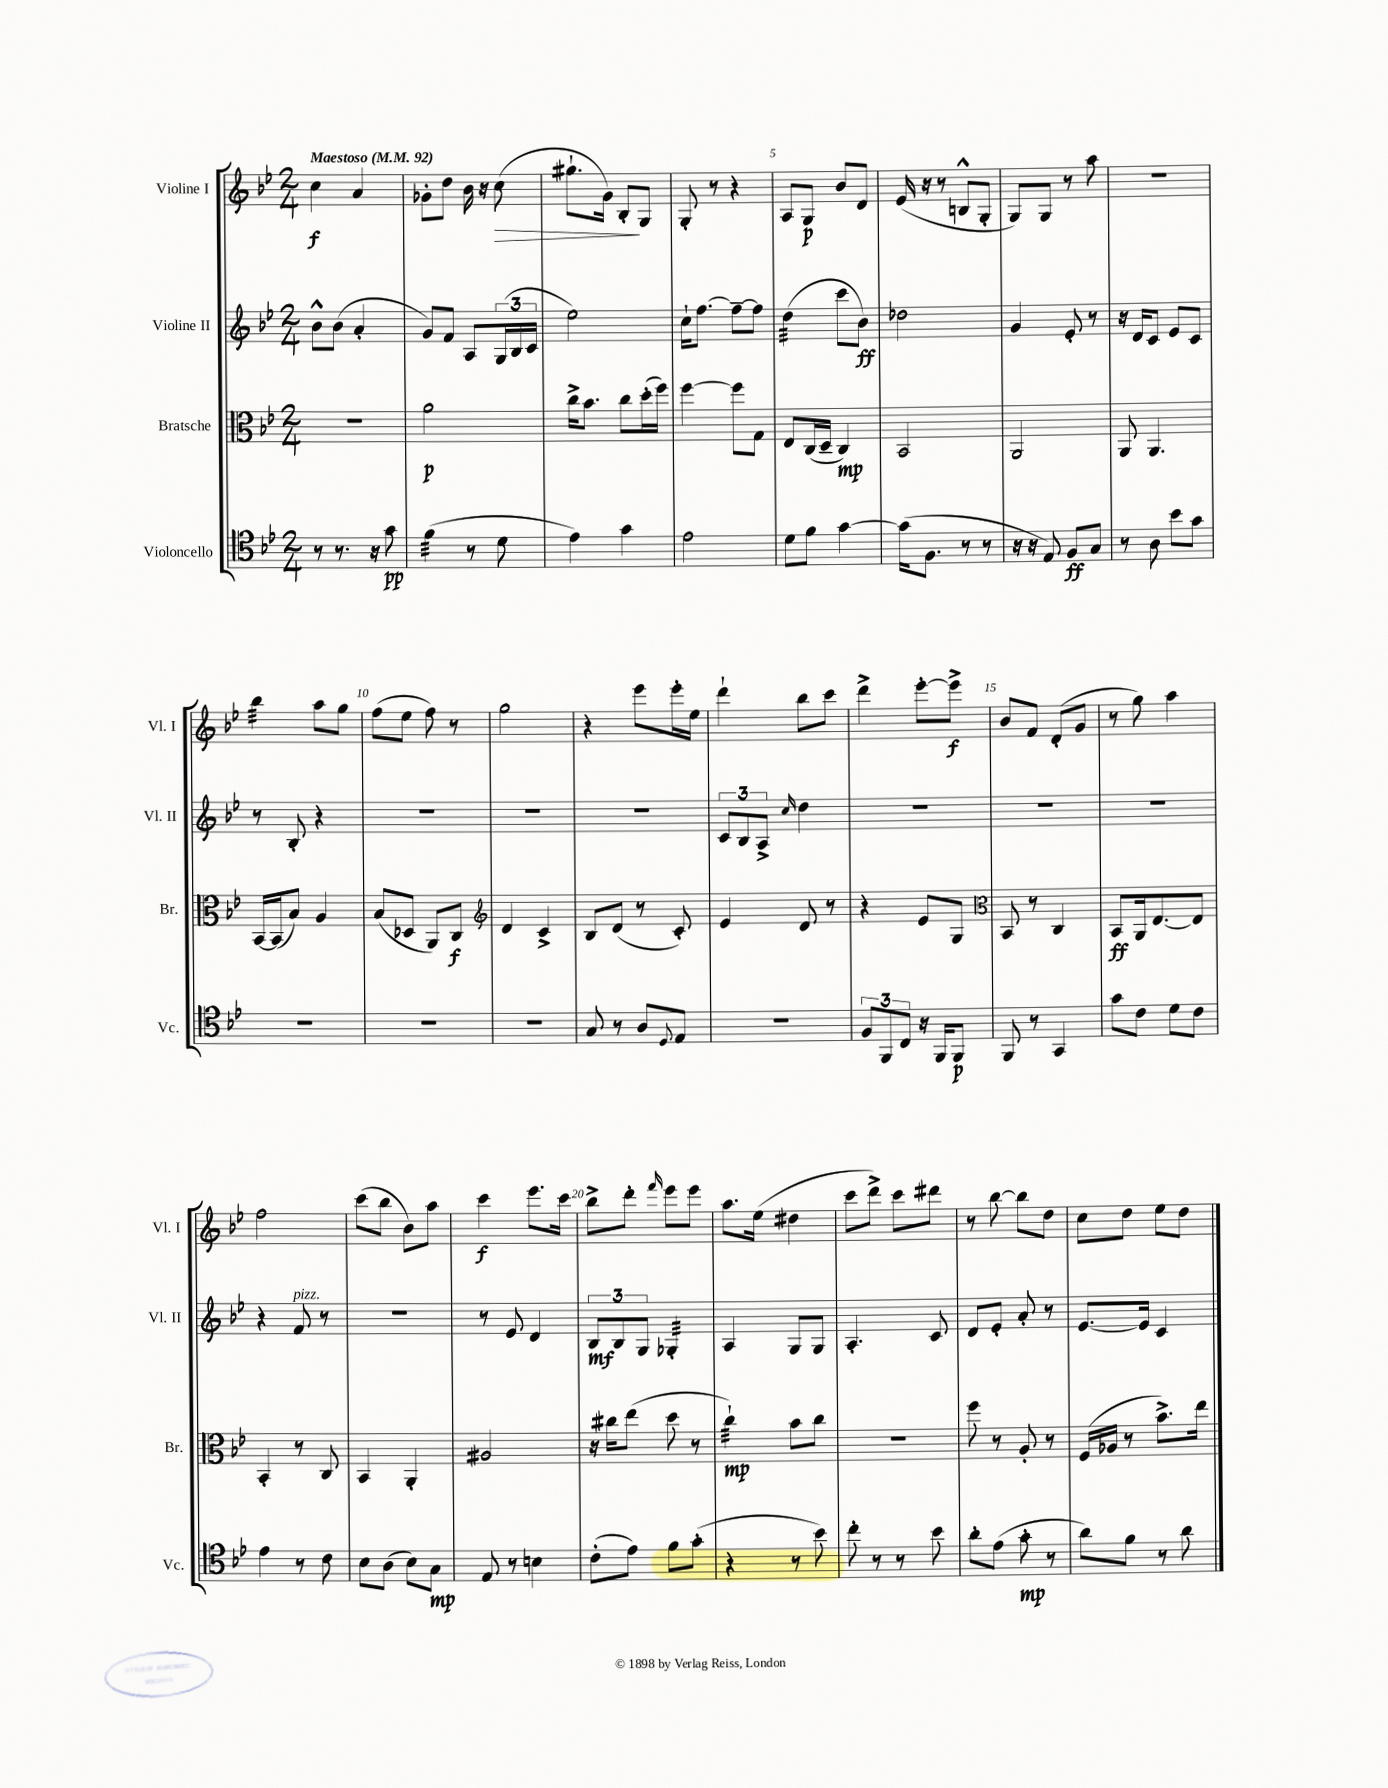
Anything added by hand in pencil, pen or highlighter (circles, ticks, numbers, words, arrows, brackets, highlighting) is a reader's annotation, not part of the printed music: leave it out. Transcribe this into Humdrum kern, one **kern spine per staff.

**kern	**kern	**kern	**kern
*staff4	*staff3	*staff2	*staff1
*clefC4	*clefC3	*clefG2	*clefG2
*k[b-e-]	*k[b-e-]	*k[b-e-]	*k[b-e-]
*M2/4	*M2/4	*M2/4	*M2/4
*MM92	*MM92	*MM92	*MM92
8r	2r	8b-^^\L	4cc\
8.r	.	(8b-\J	.
.	.	4a'/	4a/
16r	.	.	.
8g\	.	.	.
=	=	=	=
(4f\	2a\	8g/L)	8g-'\L
.	.	8f/J	8dd\J
8r	.	8A/L	16b-\
.	.	.	16r
8d\	.	(24G/L	(8cc\
.	.	24B-/	.
.	.	24c/JJ	.
=	=	=	=
4e-\)	16cc^\LK	2ee-\)	8.gg#`\L
.	8.b-\J	.	.
.	.	.	16g\Jk)
4g\	8cc\L	.	8B-'/L
.	(16dd'\L	.	8G/J
.	16ff\JJ)	.	.
=	=	=	=
2e-\	[4ff\	16cc`\LK	8G'/
.	.	[8.ff\J	.
.	.	.	8r
.	8ff\]L	8ff~\_L	4r
.	8G\J	8ff\]J	.
=	=	=	=
8d\L	8E-/L	(4dd\	8A/L
8f\J	(16C/L	.	8G/J
.	16D~/JJ	.	.
[4g\	4C/)	8ccc\L	8b-/L
.	.	8b-\J)	8d/J
=	=	=	=
(16g\]LK	2BB-/	2dd-\	(16e-/
8.F\J	.	.	16r
.	.	.	8r
8r	.	.	8B^^/L
8r	.	.	8G'/J
=	=	=	=
16r	2AA/	4g/	8G/L)
16r	.	.	.
8E-/)	.	.	8G/J
8F/L	.	8e-'/	8r
8G/J	.	8r	8aa\
=	=	=	=
8r	8AA/	16r	2r
.	.	16d/LK	.
8A\	4.AA/	8c/J	.
8b-\L	.	8e-/L	.
8g\J	.	8c/J	.
=	=	=	=
2r	[16BB-/LL	8r	4bb-\
.	(16BB-/]J	.	.
.	8B-/J)	8B-'/	.
.	4A/	4r	8aa\L
.	.	.	8gg\J
=	=	=	=
2r	(8B-/L	2r	(8ff\L
.	8D-/J	.	8ee-\J
.	8AA/L)	.	8ff\)
.	8C/J	.	8r
=	=	=	=
*	*clefG2	*	*
2r	4d/	2r	2gg\
.	4c^/	.	.
=	=	=	=
8G/	8B-/L	2r	4r
8r	(8d/J	.	.
8A/L	8r	.	8eee-\L
8qqD/	.	.	.
8E-/J	8c'/)	.	16eee-'\L
.	.	.	16ee-\JJ
=	=	=	=
2r	4e-/	12c/L	4ddd`\
.	.	12B-/	.
.	.	12A^/J	.
.	.	16qqcc/	.
.	8d/	4dd\	8bb-\L
.	8r	.	8ccc\J
=	=	=	=
12F/L	4r	2r	4ddd^\
12FF/	.	.	.
12C/J	.	.	.
16r	8e-/L	.	[8eee-'\L
16FF/LK	.	.	.
8FF/J	8G/J	.	8eee-^\]J
=	=	=	=
*	*clefC3	*	*
8FF/	8BB-/	2r	8b-/L
8r	8r	.	8f/J
4GG/	4C/	.	(8d'/L
.	.	.	8g/J
=	=	=	=
8g\L	8BB-/L	2r	8r
8c\J	16AA/k	.	8gg\)
.	[8.E-/	.	.
8d\L	.	.	4aa\
8c\J	8E-/]J	.	.
=	=	=	=
4e-\	4BB-'/	4r	2ff\
8r	8r	8f/	.
8c\	8C/	8r	.
=	=	=	=
8B-\L	4BB-/	2r	(8ccc\L
(8A\J	.	.	8bb-\J
8B-\L)	4AA'/	.	8b-\L)
8G\J	.	.	8aa\J
=	=	=	=
8E-/	2A#/	8r	4ccc\
8r	.	8e-/	.
4B\	.	4d/	8.eee-\L
.	.	.	16ccc\Jk
=	=	=	=
(8c'\L	16r	12B-/L	8bb-^\L
.	16cc#\LK	.	.
.	.	12B-/	.
8e-\J)	(8ee-\J	.	8ddd'\J
.	.	12G/J	.
.	.	.	16qqfff/
8f\L	8dd\	4G-'/	8eee-\L
(8g'\J	8r	.	8eee-\J
=	=	=	=
4r	4cc`\)	4A/	8.aa\L
.	.	.	(16ee-\Jk
8r	8b-\L	8G/L	4dd#\
8b-\)	8cc\J	8G/J	.
=	=	=	=
8cc'\	2r	4.A'/	8ccc\L
8r	.	.	8ddd^\J)
8r	.	.	8ccc\L
8b-\	.	8c/	8ddd#\J
=	=	=	=
8a'\L	8ff\	8d/L	8r
(8e-\J	8r	8e-'/J	[8bb-\
8g'\	8A'/	8a'/	8bb-\]L
8r	8r	8r	8dd\J
=	=	=	=
8a\L)	(16F/LL	[8.e-/L	8cc\L
.	16A-/JJ	.	.
8f\J	8r	.	8dd\J
.	.	16e-/]Jk	.
8r	8.b-^\L)	4c/	8ee-\L
8a\	.	.	8dd\J
.	16ee-\Jk	.	.
==	==	==	==
*-	*-	*-	*-
